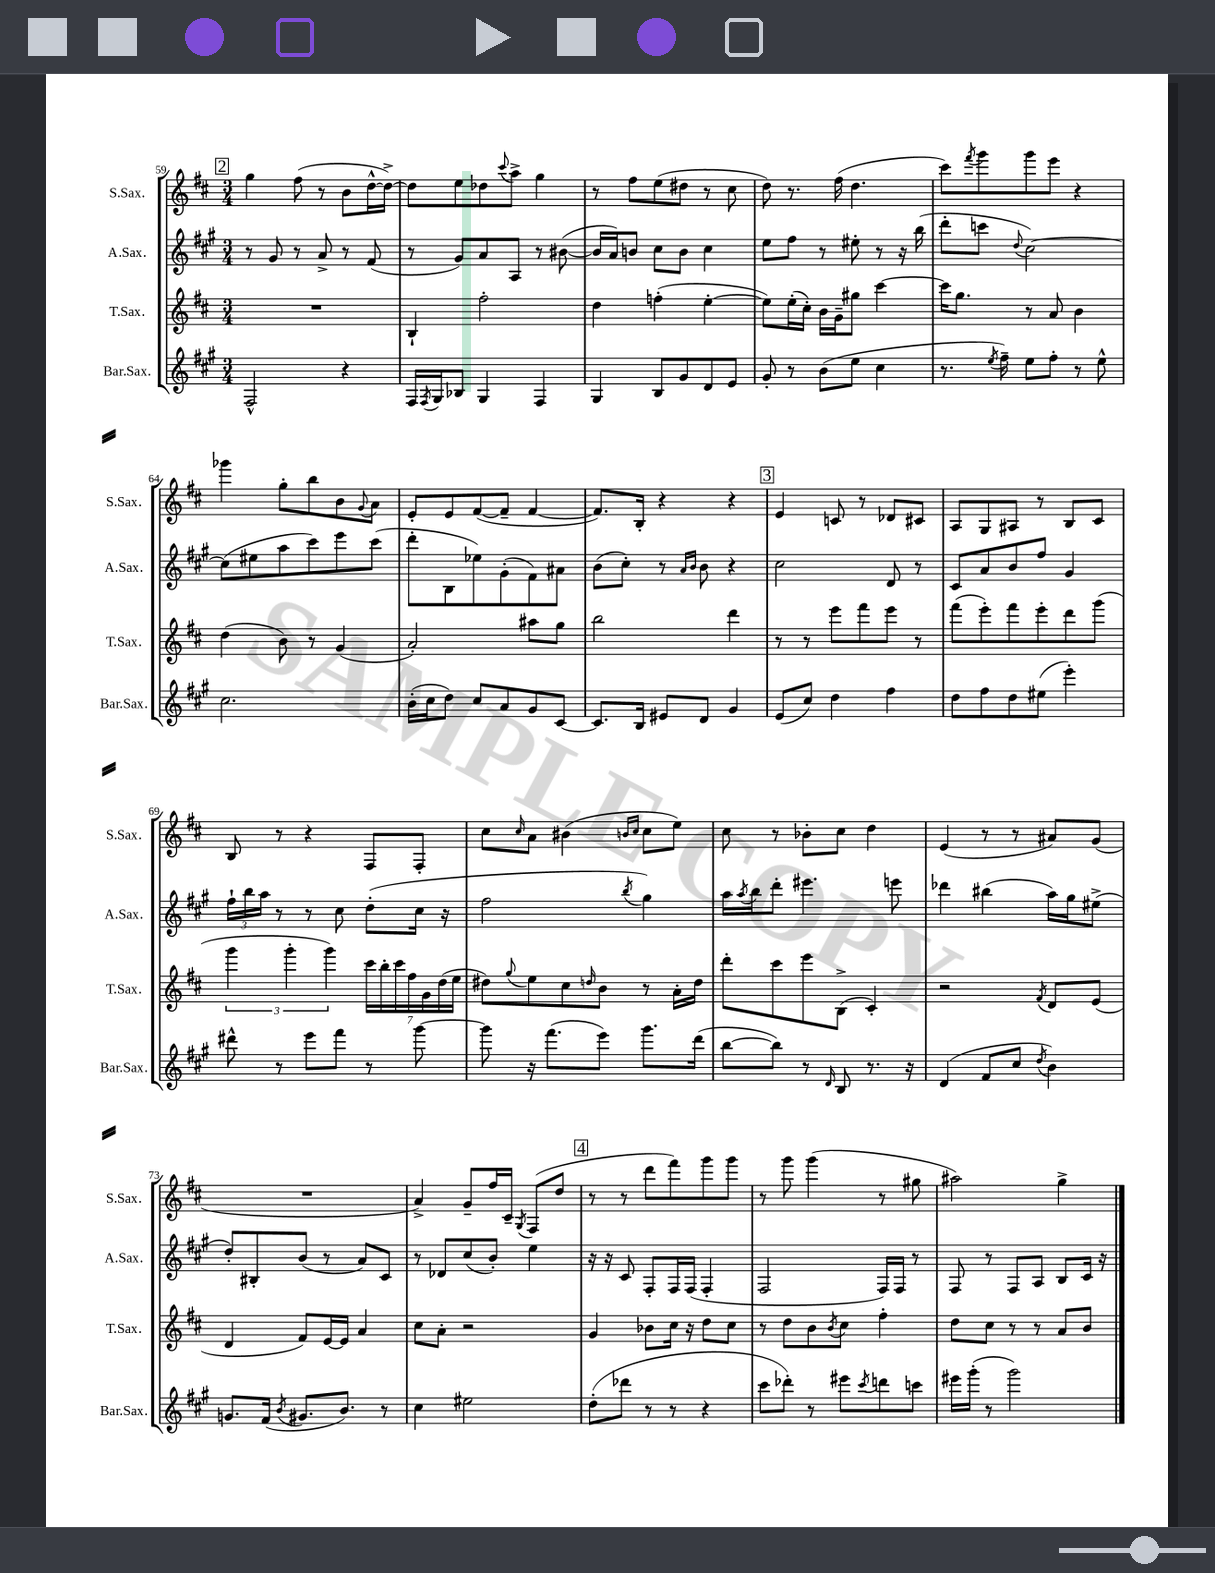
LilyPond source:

<<
\new StaffGroup <<
\new Staff = "s0" \with { instrumentName = "S.Sax." shortInstrumentName = "S.Sax." } {
    \clef treble \key d \major \numericTimeSignature \time 3/4
    \mark \markup { \box "2" } g''4 fis''8( r8 b'8 d''16~-^ d''16~->) |
    d''8 e''8 des''8 \appoggiatura { cis'''8 } a''8-> g''4 |
    r8 fis''8 e''8( dis''8 r8 cis''8 |
    d''8) r8. fis''16( d''4. |
    cis'''8) \acciaccatura { fis'''8 } g'''8 g'''8 e'''8 r4 |
    ges'''4 g''8-. b''8 b'8 \appoggiatura { g'8 } a'8 |
    e'8-. e'8 fis'8~( fis'8-- fis'4~ |
    fis'8.) b16-. r4 r4 |
    \mark \markup { \box "3" } e'4 c'8 r8 des'8 cis'8 |
    a8 g8 ais8 r8 b8 cis'8 |
    b8 r8 r4 fis8 fis8-. |
    cis''8 \grace { cis''16 } a'8 bis'4( \grace { b'16 cis''16 } cis''8 e''8) |
    cis''8 r8 bes'8-. cis''8 d''4 |
    e'4( r8 r8 ais'8) g'8( |
    R2. |
    a'4->) g'8-- fis''16 cis'16-- \acciaccatura { g8 } fis8( d''8 |
    \mark \markup { \box "4" } r8 r8 d'''8 fis'''8) g'''8 g'''8 |
    r8 g'''8 g'''4( r8 gis''8 |
    ais''2) g''4-> \bar "|." |
}
\new Staff = "s1" \with { instrumentName = "A.Sax." shortInstrumentName = "A.Sax." } {
    \clef treble \key a \major \numericTimeSignature \time 3/4
    \mark \markup { \box "2" } r8 gis'8 r8 a'8-> r8 fis'8( |
    r8 gis'8) a'8 a8 r8 bis'8~( |
    bis'16 a'16) b'8 cis''8 b'8 cis''4 |
    e''8 fis''8 r8 eis''8-. r8 r16 b''16( |
    d'''8-. c'''8 \appoggiatura { d''8 } cis''2~) |
    cis''8( eis''8 a''8 cis'''8) e'''8 cis'''8( |
    d'''8-. b8 ees''8) gis'8-.( fis'8) ais'8 |
    b'8( cis''8-.) r8 \grace { a'16 b'16 } b'8 r4 |
    \mark \markup { \box "3" } cis''2 d'8 r8 |
    cis'8 a'8 b'8 fis''8 gis'4 |
    \tuplet 3/2 { fis''16-! b''16 a''16 } r8 r8 cis''8 d''8-.( cis''16 r16 |
    fis''2 \acciaccatura { b''8 } gis''4) |
    a''16 \acciaccatura { a''8 } b''16 d'''8-. eis'''4. e'''8 |
    des'''4 bis''4( a''16) gis''16 eis''8->( |
    d''8-.) bis8-. b'8( r8 a'8) cis'8 |
    r8 des'8 cis''8( b'8-.) e''4 |
    \mark \markup { \box "4" } r16 r16 cis'8 fis8-. fis16 fis16( fis4-. |
    fis2 fis16) fis16 r8 |
    fis8 r8 fis8 a8 b8 cis'16 r16 \bar "|." |
}
\new Staff = "s2" \with { instrumentName = "T.Sax." shortInstrumentName = "T.Sax." } {
    \clef treble \key d \major \numericTimeSignature \time 3/4
    \mark \markup { \box "2" } R2. |
    b4-! fis''2-. |
    d''4 f''4-.( e''4~-. |
    e''8) e''16-.( cis''16-.) b'16 g'16-- gis''8 cis'''4~ |
    cis'''16 g''8. r8 a'8 b'4 |
    d''4( b'8) r8 g'4( |
    a'2-.) ais''8 g''8 |
    b''2 d'''4 |
    \mark \markup { \box "3" } r8 r8 e'''8 fis'''8 e'''8 r8 |
    fis'''8( e'''8-.) fis'''8 e'''8-. d'''8 g'''8( |
    \tuplet 3/2 { g'''4 g'''4-. g'''4) } \tuplet 7/4 { cis'''16 b''16-. cis'''16 fis''16 g'16 d''16( e''16 } |
    dis''8) \appoggiatura { g''8 } e''8 cis''8 \grace { d''16 } b'8 r8 a'16-. d''16 |
    d'''8-. cis'''8 e'''8 b8->( cis'4-.) |
    r2 \acciaccatura { fis'8 } d'8 e'8( |
    d'4 fis'8) e'16~ e'16 a'4 |
    cis''8 a'8-. r2 |
    \mark \markup { \box "4" } g'4 bes'8 cis''16 r16 d''8 cis''8 |
    r8 d''8 b'8 \acciaccatura { b'8 } cis''8 fis''4-. |
    d''8 cis''8 r8 r8 a'8 b'8 \bar "|." |
}
\new Staff = "s3" \with { instrumentName = "Bar.Sax." shortInstrumentName = "Bar.Sax." } {
    \clef treble \key a \major \numericTimeSignature \time 3/4
    \mark \markup { \box "2" } fis2-^ r4 |
    fis16 \acciaccatura { fis8 } gis16 bes8 gis4 fis4 |
    gis4 b8 gis'8 d'8 e'8 |
    gis'8-. r8 b'8( e''8 cis''4 |
    r8. \acciaccatura { e''8 } fis''16--) e''8 fis''8-. r8 e''8-^ |
    cis''2. |
    b'16-.( cis''16 d''8) cis''8 a'8 gis'8 cis'8~ |
    cis'8. b16 eis'8 d'8 gis'4 |
    \mark \markup { \box "3" } e'8( cis''8) d''4 fis''4 |
    d''8 fis''8 d''8 eis''8( e'''4-.) |
    dis'''8-^ r8 e'''8 fis'''8 r8 gis'''8~ |
    gis'''8 r16 fis'''8.( e'''8) gis'''8. d'''16( |
    b''8~ b''8) r8 \grace { d'16 } b8 r8. r16 |
    d'4( fis'8 cis''8 \acciaccatura { d''8 } b'4) |
    g'8. fis'16( \acciaccatura { b'8 } gis'8. b'8.) r8 |
    cis''4 eis''2 |
    \mark \markup { \box "4" } d''8-.( des'''8 r8 r8 r4 |
    cis'''8 des'''8-.) r8 eis'''8 \acciaccatura { cis'''8 } d'''8 c'''8 |
    eis'''16 gis'''16-.( r8 gis'''2) \bar "|." |
}
>>
>>
\layout { \context { \Score currentBarNumber = #59 } }
